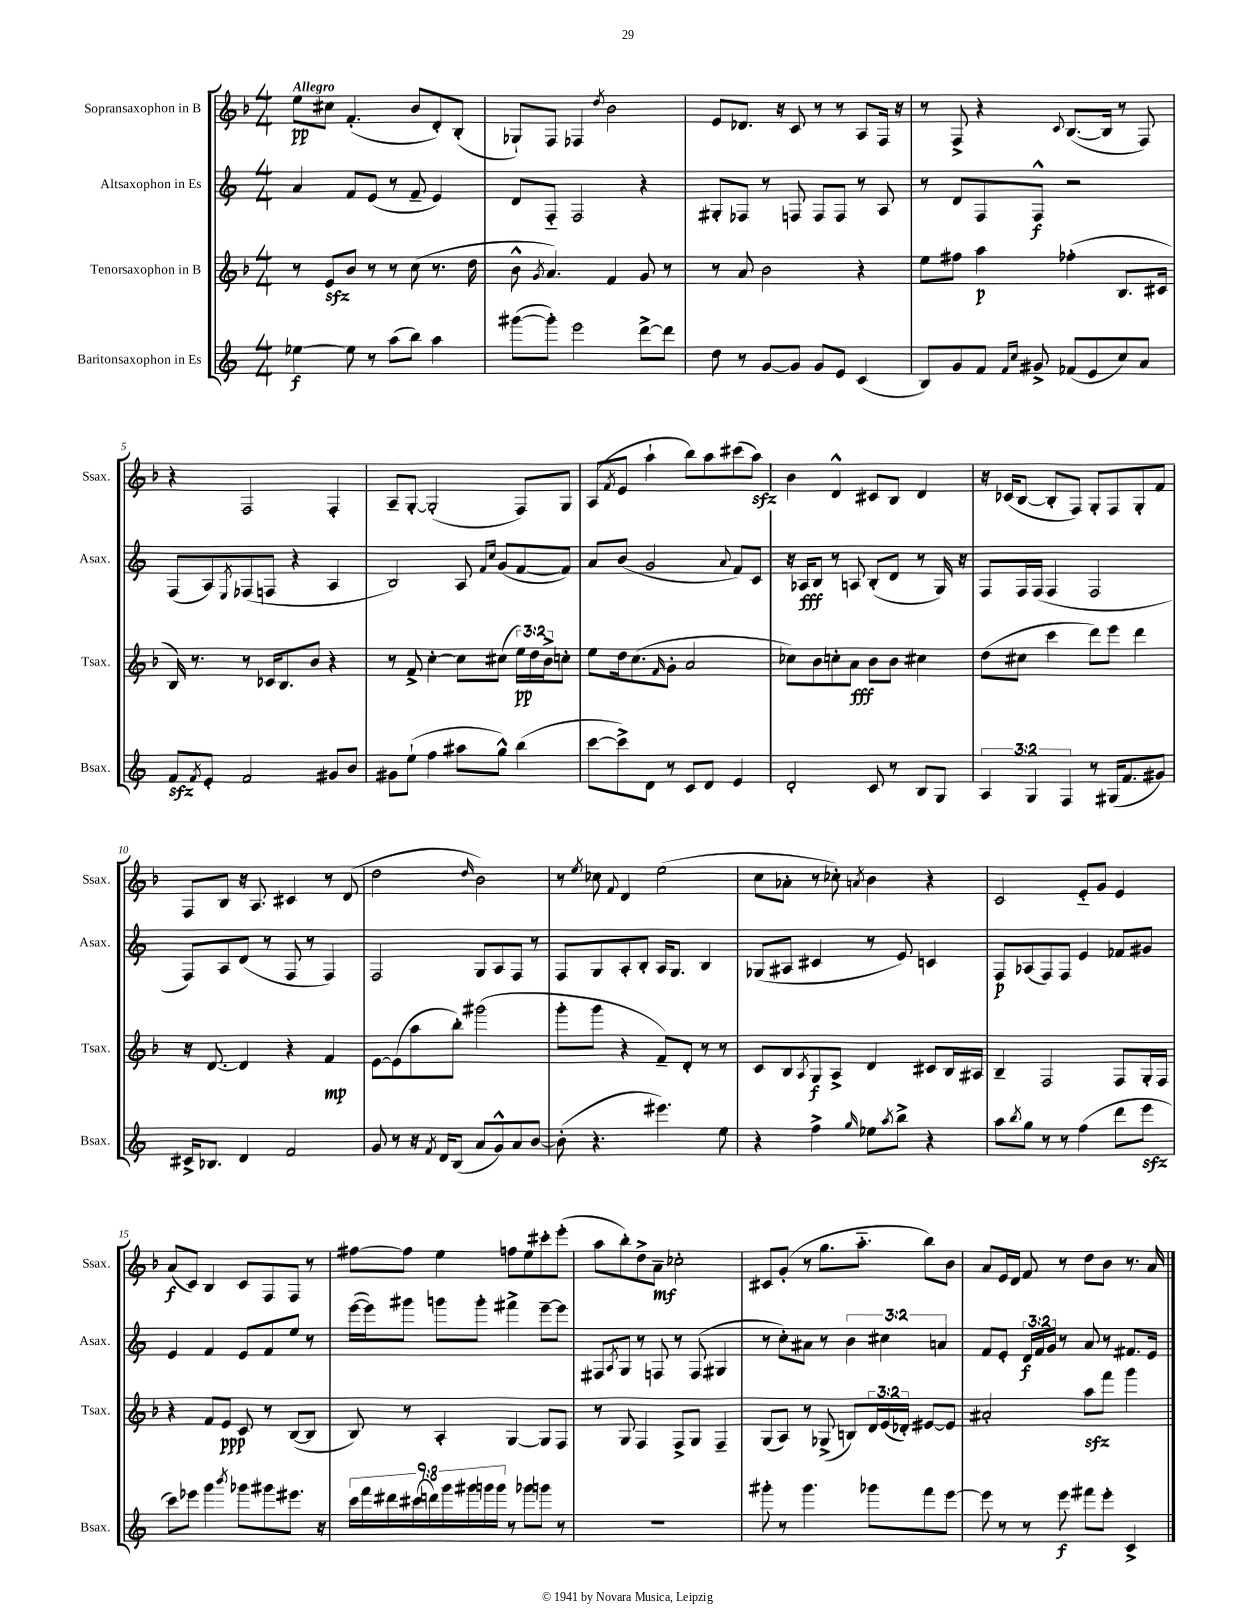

**kern	**kern	**kern	**kern
*staff4	*staff3	*staff2	*staff1
*clefG2	*clefG2	*clefG2	*clefG2
*k[]	*k[b-]	*k[]	*k[b-]
*M4/4	*M4/4	*M4/4	*M4/4
[4ee-\	8r	4a/	8ee\L
.	8e/L	.	8cc#\J
8ee-\]	8b-/J	8f/L	(4.f'/
8r	8r	(8e/J	.
(8aa\L	8r	8r	.
8bb\J)	(8cc\	8f~/	8b-/L
4aa\	8.r	4e/)	8d'/)
.	.	.	(8B-'/J
.	16dd\	.	.
=	=	=	=
([8ggg#\L	8b-^^\	8d/L	8G-`/L)
.	8qg/	.	.
8ggg#'\]J)	4.a/)	8F'~/J	8F/J
2eee\	.	2F/	4F-/
.	.	.	8qdd/
.	4f/	.	2b-\
[8ddd^\L	8g/	4r	.
8ddd\]J	8r	.	.
=	=	=	=
8dd\	8r	8G#'/L	8e/L
8r	8a/	8F-/J	8.d-/J
[8g/L	2b-\	8r	.
.	.	.	16r
8g/]J	.	8F/	8c/
8g/L	.	8F/L	8r
8e/J	.	8F/J	8r
(4c/	4r	8r	8A/L
.	.	8A/	16F/Jk
.	.	.	16r
=	=	=	=
8B/L)	8ee\L	8r	8r
8g/	8ff#\J	8d/L	8F^/
8f/J	4aa\	8F/	4r
16qqf/LL	.	.	.
16qqcc/JJ	.	.	.
8g#^/	.	8F^^/J	.
.	.	.	8qqc/
(8f-/L	(4ff-'\	2r	([8.B-/L
8e/	.	.	.
.	.	.	16B-/]Jk
8cc/)	8.B-/L	.	8r
8a/J	.	.	8F/)
.	16c#/Jk	.	.
=	=	=	=
8f/L	16B-/)	(8F/L	4r
.	8.r	.	.
8qf/	.	.	.
8e'/J	.	8A/)	.
.	.	8qE/	.
2f/	8r	(8F-/	2F/
.	16c-/LK	8F/J	.
.	8.B-/	.	.
.	.	4r	.
.	8b-/J	.	.
8g#/L	4r	4A/	4F'/
8b/J	.	.	.
=	=	=	=
8g#\L	8r	2B/)	8A~/L
(8ee`\J	8f^/	.	[8G'/J
4ff\	[4cc'\	.	(2G'/]
8aa#\L	8cc\]L	8A/	.
.	.	16qqf/LL	.
.	.	16qqcc/JJ	.
8gg^^\J)	(8cc#\J	(8g/L	.
(4bb\	24ee\LL)	[8f/	8F/L)
.	24dd\	.	.
.	24b-^\J	.	.
.	8cc'\J	8f/]J)	8G/J
=	=	=	=
[8ccc\L	8ee\L	8a/L	(8A/L
.	.	.	8qf/
8ccc^\])	16dd\k	(8b/J	8e/J
.	(8.cc\	.	.
8d\J	.	2g/	4aa`\
.	16qqf/	.	.
8r	8g'\J	.	.
8c/L	2a/	.	8bb-\L)
8d/J	.	.	8aa\
.	.	8qqa/	.
4e/	.	8f/L)	(8ccc#\
.	.	8c/J	8aa\J)
=	=	=	=
2d'/	8cc-\L)	16r	4b-\
.	.	16A-/LK	.
.	8b-\	8B/J	.
.	8cc'\	8r	4d^^/
.	8a\J	8A/	.
8c/	8b-\L	(8B'/L	8c#/L
8r	8b-\J	8d/J	8B-/J
8B/L	4cc#\	8r	4d/
8G/J	.	16G/)	.
.	.	16r	.
=	=	=	=
6A/	(8dd\L	8F/L	16r
.	.	.	(16c-/LK
.	8cc#\J	16F/L	[8B-/J
6G/	.	.	.
.	.	(16F/JJ	.
.	4ccc\	4F/	8B-'/]L
6F/	.	.	.
.	.	.	8F/J)
8r	8ddd\L)	2F/	8G'/L
(16G#/LK	8eee\J	.	8F/
8.f/	.	.	.
.	4ddd\	.	8G'/
8g#/J)	.	.	8f/J
=	=	=	=
16c#^/LK	16r	8F/L)	8F/L
8.B-/J	[8.d/	.	.
.	.	8A/	8B-/J
4d/	4d/]	(8d/J	16r
.	.	.	8.A/
.	.	8r	.
2f/	4r	8F/	4c#/
.	.	8r	.
.	4f/	4F/)	8r
.	.	.	(8d/
=	=	=	=
8g/	[8e\L	2F/	2dd\
8r	(8e\]	.	.
16r	8aa\	.	.
8qf/	.	.	.
16d/LK	.	.	.
(8B/J	8bb-'\J)	.	.
.	.	.	16qqdd/
8a/L	(2ggg#\	8G/L	2b-\)
8g^^/)	.	8A/	.
8a/	.	8F/J	.
[8b/J	.	8r	.
=	=	=	=
(8b'\]	8ggg'\L	8F/L	8r
.	.	.	8qee/
4.r	8ggg\J	8G/	8cc-\
.	.	.	8qqf/
.	4r	8A'/	4d/
.	.	8B'/J	.
4.eee#\)	8f~/L)	16A/LK	(2ee\
.	.	8.G/J	.
.	8d'/J	.	.
.	8r	4B/	.
8ee\	8r	.	.
=	=	=	=
4r	8c/L	(8G-/L	8cc\L
.	8B-/	8A#/J	8a-'\J
.	8qA/	.	.
4ff^\	8G/	4c#/	8r
.	8A^/J	.	8cc-'\)
16qqgg/	.	.	8qa/
8ee-\L	4d/	8r	4b-\
8qaa/	.	.	.
8bb^\J	.	8e/)	.
4r	8c#/L	4c/	4r
.	16B-/L	.	.
.	16A#/JJ	.	.
=	=	=	=
8aa\L	4B-~/	8F/L	2c/
8qbb/	.	.	.
8gg\J	.	(8A-/	.
8r	2F/	8F/)	.
8r	.	8F/J	.
(4ff\	.	4e/	8e'~/L
.	.	.	8g/J
8ddd\L	8F/L	8f-/L	4e/
8eee\J	16G'/L	8g#/J	.
.	16F/JJ	.	.
=	=	=	=
8ccc\L)	4r	4e/	(8a/L
8eee-\J	.	.	8c/J)
4ggg\	8f/L	4f/	4B-/
.	8e/J	.	.
8qbbb/	.	.	.
8ggg-\L	8c/	8e/L	8c/L
8ggg#\	8r	8f/	8F/
8.eee#\J	([8B-/L	8ee/J	8F/J
.	8B-/]J	8r	8r
16r	.	.	.
=	=	=	=
18ccc\LL	8B-/)	([16eee\LL	[8ff#\L
18fff\	.	.	.
.	.	16eee\]J)	.
18ddd#\	.	.	.
.	8r	8ggg#\J	8ff#\]J
(18ccc#\	.	.	.
18ddd\)	.	.	.
.	4A'/	8ggg\L	4ee\
18ggg\	.	.	.
18ggg#\	.	.	.
.	.	8ggg'\J	.
18ggg\	.	.	.
18ggg\JJ	.	.	.
8r	[4G/	4fff#^\	8ff\L
8ggg-\L	.	.	8ee\
8ggg\J	8G/]L	[8eee~\L	8ccc#'\
8r	8F/J	8eee\]J	(8eee'\J
=	=	=	=
1r	8r	8F#/L	8aa\L
.	.	8qA/	.
.	8G/	8G/J	8bb-'\)
.	4F/	8r	8dd^\
.	.	8F/	8a~\J
.	8F^/L	8r	2cc-'\
.	8G/J	(8F/	.
.	4F~/	4G#/	.
=	=	=	=
8ggg#'\	(8G/L	8r	8c#/L
8r	8A/J)	8cc'\L)	(8g'/J
4.ggg#\	8r	8a#\J	8r
.	(8G-^/	8r	8.gg\L
.	8B/L)	6b\	.
.	.	.	8.aa'~\J
8ggg-\L	24d/L	.	.
.	(24e/	6cc#\	.
.	24d-'/JJ)	.	.
8fff\	[8e#/L	.	8bb-\L)
.	.	6a/	.
[8eee\J	8e#/]J	.	8b-\J
=	=	=	=
8eee\]	2a#'/	8f/L	8a/L
8r	.	8e'/J	16e/L
.	.	.	16d/JJ
8r	.	24d/LL	8f/
.	.	24f/	.
.	.	24g/JJ	.
8eee\	.	8r	8r
8fff#\L	8aa\L	8a/	8dd\L
8eee'\J	8fff\J	8r	8b-\J
4c^/	4ggg\	8.f#/L	8.r
.	.	16e/Jk	16a/
==	==	==	==
*-	*-	*-	*-
